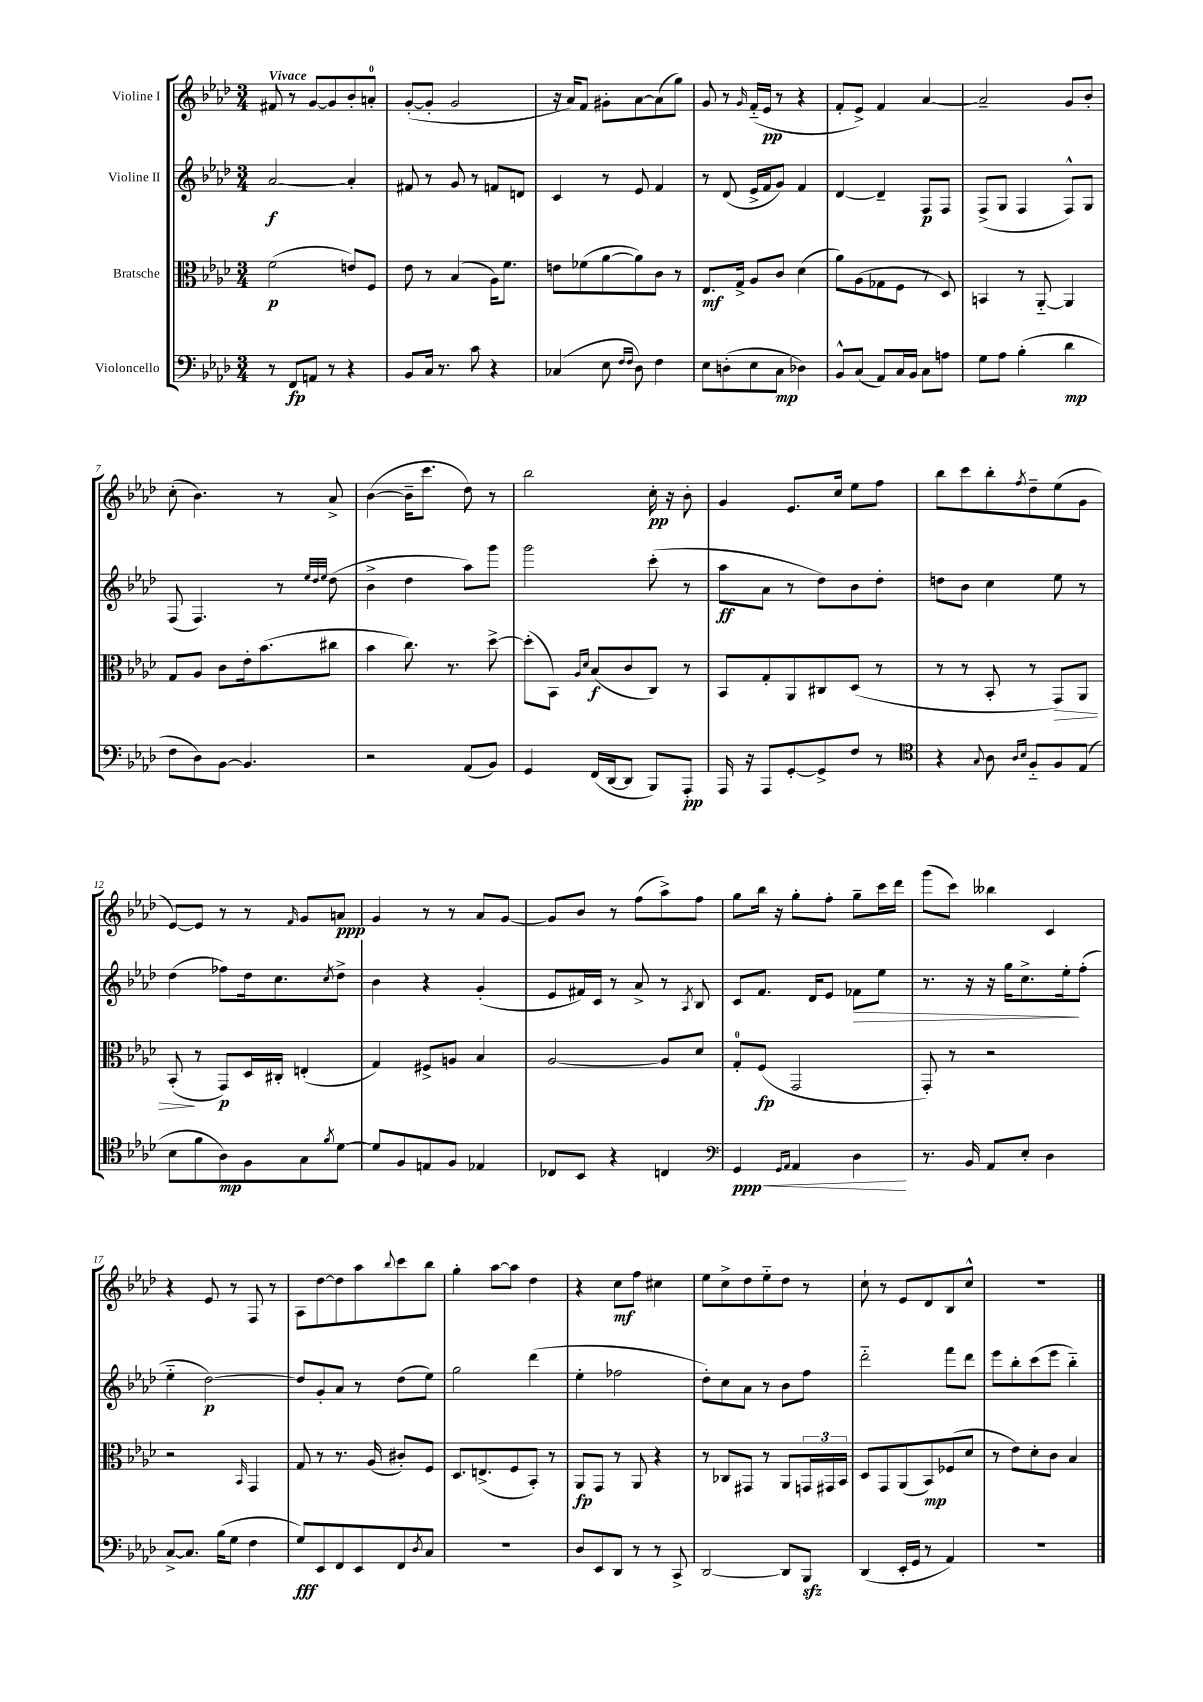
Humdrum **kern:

**kern	**kern	**kern	**kern
*staff4	*staff3	*staff2	*staff1
*clefF4	*clefC3	*clefG2	*clefG2
*k[b-e-a-d-]	*k[b-e-a-d-]	*k[b-e-a-d-]	*k[b-e-a-d-]
*M3/4	*M3/4	*M3/4	*M3/4
8r	(2f\	[2a-/	8f#/
8FF/L	.	.	8r
8AA/J	.	.	[8g/L
8r	.	.	8g/]
4r	8e/L)	4a-'/]	8b-'/
.	8F/J	.	8a'/J
=	=	=	=
8BB-/L	8e-\	8f#/	([8g'/L
16C/Jk	8r	8r	8g'/]J
8.r	.	.	.
.	(4B-/	8g/	2g/
8c\	.	8r	.
4r	16A-\LK)	8f/L	.
.	8.f\J	.	.
.	.	8d/J	.
=	=	=	=
(4C-/	8e\L	4c/	16r
.	.	.	16a-/LK)
.	(8f-\	.	8f/J
8E-\	[8a-\	8r	8g#'\L
16qqF/LL	.	.	.
16qqF/JJ	.	.	.
8D-\)	8a-\])	8e-/	[8a-\
4F\	8c\J	4f/	(8a-\]
.	8r	.	8gg\J)
=	=	=	=
8E-\L	8.E-/L	8r	8g/
(8D'\	.	(8d-/	8r
.	16G^/Jk	.	.
.	.	.	16qqg/
8E-\	8A-/L	16e-^/LL	(16f'~/LL
.	.	16f/J	16e-/JJ
8C\J	8c/J	8g/J)	8r
4D-\)	(4d-\	4f/	4r
=	=	=	=
8BB-^^/L	8a-\L)	[4d-/	8f'/L
(8C/J	(8A-\	.	8e-^/J)
8AA-/L)	8G-\	4d-~/]	4f/
16C/L	8F\J	.	.
16BB-/JJ	.	.	.
8C\L	8r	8F/L	[4a-/
8A\J	8D-/)	8F/J	.
=	=	=	=
8G\L	4BB/	(8F^/L	2a-~/]
8A-\J	.	8G/J	.
(4B-'\	8r	4F/	.
.	[8AA-'~/	.	.
4d-\	4AA-/]	8F^^/L)	8g/L
.	.	8G/J	8b-'/J
=	=	=	=
8F\L	8G/L	(8F/	(8cc'\
8D-\)	8A-/J	4.F/)	4.b-\)
[8BB-\J	8c\L	.	.
4.BB-/]	16e-'\k	.	.
.	(8.b-\	.	.
.	.	8r	8r
.	.	32qqee-/LLL	.
.	.	32qqdd-/	.
.	.	32qqee-/JJJ	.
.	8cc#\J	(8dd-\	8a-^/
=	=	=	=
2r	4b-\	4b-^\	([4b-\
.	8.cc\)	4dd-\	16b-~\]LK
.	.	.	8.ccc\J
.	8.r	.	.
(8AA-/L	.	8aa-\L)	8dd-\)
8BB-/J)	[8dd-^\	8ggg\J	8r
=	=	=	=
4GG/	(8dd-'\]L	2ggg\	2bb-\
.	8BB-\J)	.	.
.	16qqA-/LL	.	.
.	16qqd-/JJ	.	.
(16FF/LL	(8B-/L	.	.
[16DD-/J	.	.	.
8DD-/]J	8c/	.	.
8BBB-/L)	8C/J)	(8ccc'\	16cc'\
.	.	.	16r
8AAA-'/J	8r	8r	8b-'\
=	=	=	=
16AAA-/	8BB-/L	8aa-\L	4g/
16r	.	.	.
8AAA-/L	8G'/	8a-\J	.
[8GG'/	8AA-/	8r	8.e-/L
8GG^/]	8C#/	8dd-\L)	.
.	.	.	16cc/Jk
8F/J	(8D-/J	8b-\	8ee-\L
8r	8r	8dd-'\J	8ff\J
=	=	=	=
*clefC4	*	*	*
4r	8r	8dd\L	8bb-\L
.	8r	8b-\J	8ccc\
8qqG/	.	.	.
8A-\	8BB-'/	4cc\	8bb-'\
16qqA-/LL	.	.	.
16qqB-/JJ	.	.	8qff/
8F'~/L	8r	.	8dd-~\
8F/	8GG/L)	8ee-\	(8ee-\
(8E-/J	8AA-/J	8r	8g\J
=	=	=	=
8B-\L	(8BB-'/	(4dd-\	[8e-/L)
8f\	8r	.	8e-/]J
8A-\)	8GG/L)	8ff-\L)	8r
8F\	16D-/L	16dd-\k	8r
.	16C#'/JJ	8.cc\	.
.	.	.	16qqf/
8G\	(4E'/	.	8g/L
8qf/	.	8qcc/	.
[8d-\J	.	8dd-^\J	8a/J
=	=	=	=
8d-/]L	4G/)	4b-\	4g/
8F/	.	.	.
8E/	8F#^/L	4r	8r
8F/J	8A/J	.	8r
4E-/	4B-/	(4g'/	8a-/L
.	.	.	[8g/J
=	=	=	=
8C-/L	[2A-/	8e-/L	8g/]L
8BB-/J	.	16f#/L)	8b-/J
.	.	16c/JJ	.
4r	.	8r	8r
.	.	8a-^/	(8ff\L
4C/	8A-/]L	8r	8aa-^\)
.	.	8qA-/	.
.	8d-/J	8B-/	8ff\J
=	=	=	=
*clefF4	*	*	*
4GG/	8G'/L	8c/L	8gg\L
.	(8F/J	8.f/J	16bb-\Jk
.	.	.	16r
16qqGG/LL	.	.	.
16qqAA-/JJ	.	.	.
4AA-/	2GG/	.	8gg'\L
.	.	16d-/LK	.
.	.	8e-/J	8ff'\J
4D-\	.	8f-\L	8gg~\L
.	.	8ee-\J	16ccc\L
.	.	.	16ddd-\JJ
=	=	=	=
8.r	8GG'/)	8.r	(8ggg\L
.	8r	.	8ccc\J)
16BB-/	.	16r	.
8AA-/L	2r	16r	4bb--\
.	.	16gg\LK	.
8E-'/J	.	8.cc^\	.
4D-\	.	.	4c/
.	.	16ee-'\k	.
.	.	(8ff'\J	.
=	=	=	=
[8C^/L	2r	4ee-'~\	4r
8.C/]J	.	.	.
.	.	[2dd-\)	8e-/
(16B-\LK	.	.	.
8G\J	.	.	8r
.	16qqBB-/	.	.
4F\	4GG/	.	8F/
.	.	.	8r
=	=	=	=
8G/L)	8G/	8dd-/]L	8A-\L
8EE-/	8r	8g'/	[8dd-\
8FF/	8.r	8a-/J	8dd-\]
8EE-/	.	8r	8aa-\
.	(16A-/	.	.
.	.	.	8qqbb-/
8FF/	8c#'/L)	(8dd-\L	8ccc\
8qD-/	.	.	.
8C/J	8F/J	8ee-\J)	8bb-\J
=	=	=	=
2.r	8.D-/L	2gg\	4gg'\
.	(8.E^/	.	.
.	.	.	[8aa-\L
.	8F/	.	8aa-\]J
.	8BB-'/J)	(4ddd-\	4dd-\
.	8r	.	.
=	=	=	=
8D-/L	8AA-/L	4ee-'\	4r
8EE-/	8GG/J	.	.
8DD-/J	8r	2ff-\	8cc\L
8r	8AA-/	.	8ff\J
8r	4r	.	4cc#\
8CC^/	.	.	.
=	=	=	=
[2DD-/	8r	8dd-'\L)	8ee-\L
.	8C-/L	8cc\	8cc^\
.	8GG#/J	8a-\J	8dd-\
.	8r	8r	8ee-'~\
8DD-/]L	8AA-/L	8b-\L	8dd-\J
8BBB-/J	24GG/L	8ff\J	8r
.	24GG#/	.	.
.	24BB-/JJ	.	.
=	=	=	=
(4DD-/	8D-/L	2ddd-'~\	8cc`\
.	8GG/	.	8r
16EE-'/LL	(8AA-/	.	8e-/L
16GG/JJ	.	.	.
8r	8BB-/)	.	8d-/
4AA-/)	(8F-/	8fff\L	8B-/
.	8d-/J	8ddd-\J	8cc^^/J
=	=	=	=
2.r	8r	8eee-\L	2.r
.	8e-\L)	8bb-'\	.
.	8d-'\	(8ccc\	.
.	8c\J	8eee-\J	.
.	4B-/	4bb-'~\)	.
==	==	==	==
*-	*-	*-	*-
